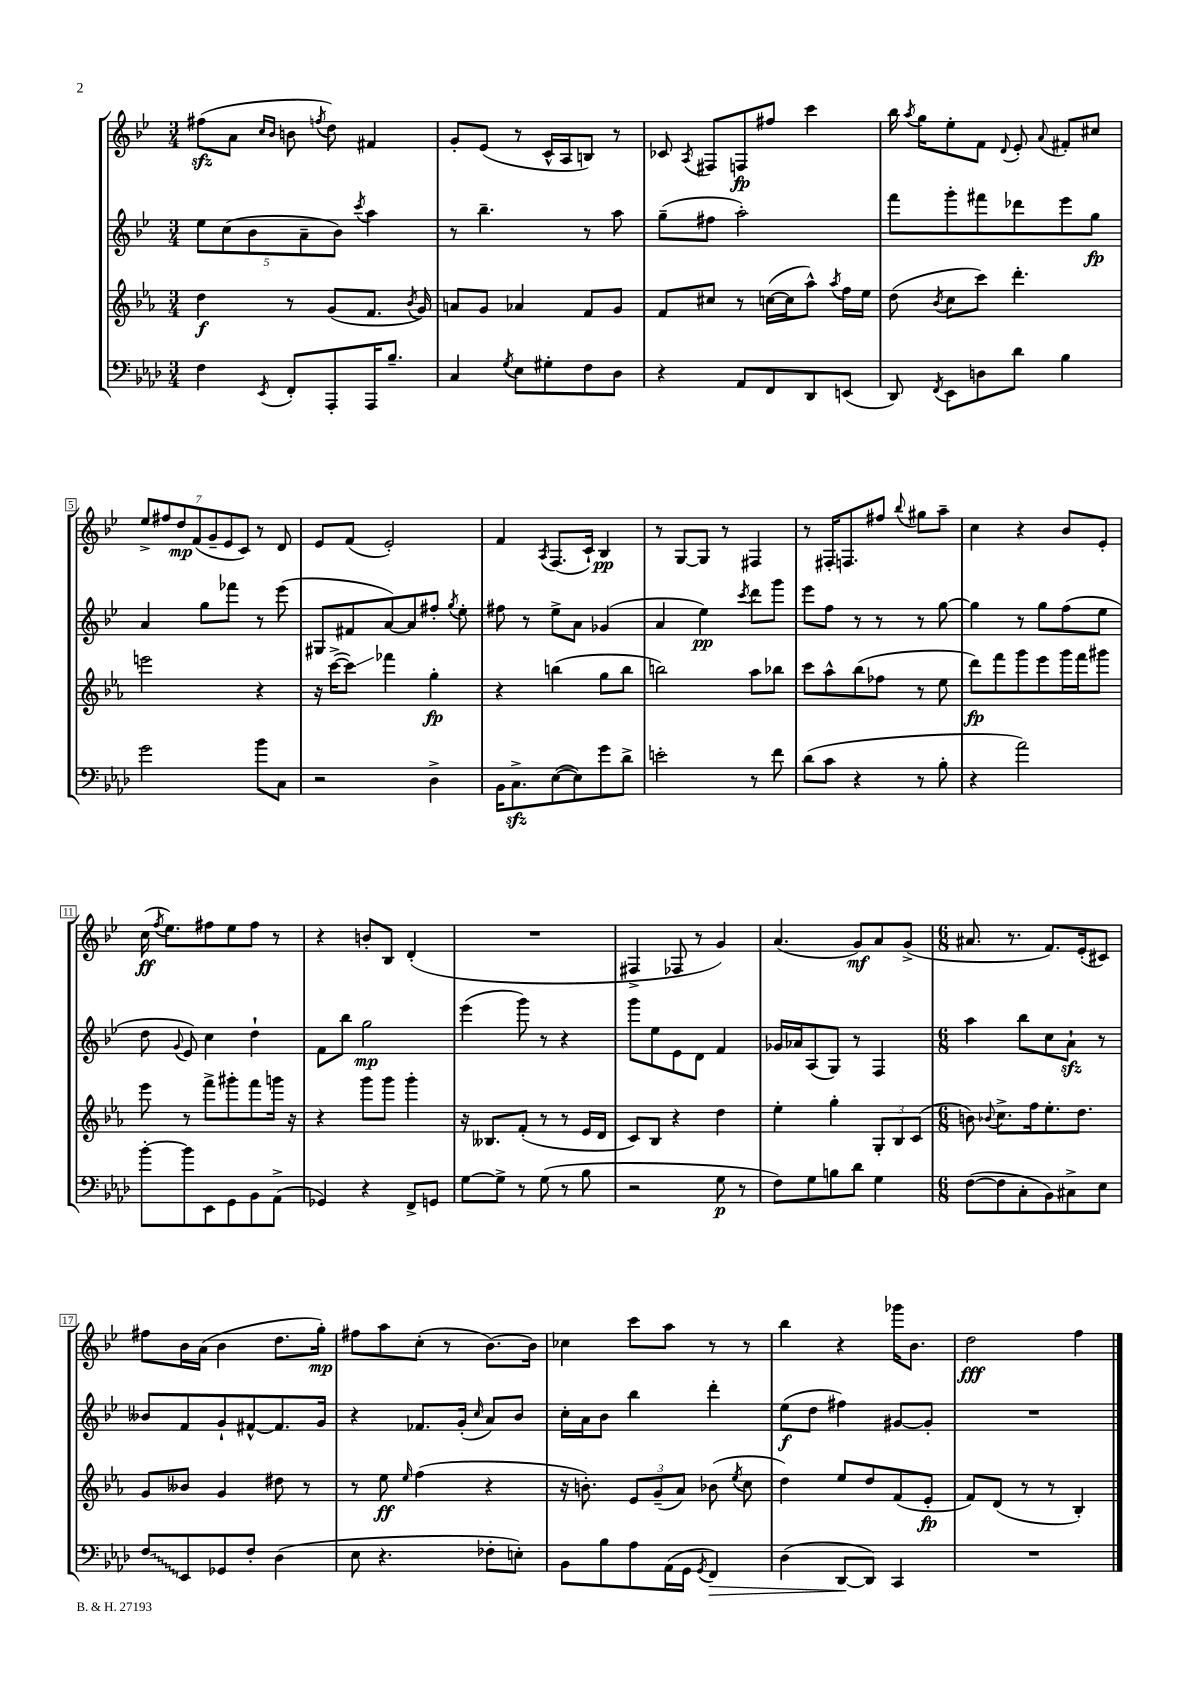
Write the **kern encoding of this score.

**kern	**kern	**kern	**kern
*staff4	*staff3	*staff2	*staff1
*clefF4	*clefG2	*clefG2	*clefG2
*k[b-e-a-d-]	*k[b-e-a-]	*k[b-e-]	*k[b-e-]
*M3/4	*M3/4	*M3/4	*M3/4
4F	4dd	10ee-	(8ff#
.	.	(10cc	.
.	.	.	8a
.	.	10b-	.
.	.	.	16qqcc
8qEE-	.	.	16qqb-
8FF'	8r	.	8b
.	.	10a~	.
.	.	.	8qff
8AAA-'	(8g	.	8dd)
.	.	10b-)	.
.	.	8qccc	.
16AAA-	8.f	4aa	4f#
8.B-~	.	.	.
.	8qb-	.	.
.	16g)	.	.
=	=	=	=
4C	8a	8r	8g'
.	8g	4.bb-~	(8e-
8qG	.	.	.
8E-	4a-	.	8r
8G#'	.	.	16c^^
.	.	.	16A
8F	8f	8r	8B)
8D-	8g	8aa	8r
=	=	=	=
4r	8f	(8gg~	8c-
.	.	.	8qA
.	8cc#	8ff#	8F#
8AA-	8r	2aa')	8F
8FF	([16cc	.	8ff#
.	16cc]	.	.
8DD-	8aa-^^)	.	4ccc
.	8qaa-	.	.
(8EE	16ff	.	.
.	16ee-	.	.
=	=	=	=
8DD-)	(8dd	8fff	16bb-
.	.	.	8qaa
.	.	.	16gg
8qFF	8qb-	.	.
8EE-	8cc	8ggg'	8ee-'
8D	8ccc)	8fff#	8f
.	.	.	8qqd
8d-	4.ddd'	8ddd-	8e-'
.	.	.	8qqa
4B-	.	8eee-	8f#'
.	.	8gg	8cc#
=	=	=	=
2g	2eee	4a	14ee-^
.	.	.	14ff#
.	.	.	14dd
.	.	.	(14f
.	.	8gg	.
.	.	.	14g~
.	.	.	14e-
.	.	8fff-	.
.	.	.	14c)
8b-	4r	8r	8r
8C	.	(8eee-	8d
=	=	=	=
2r	16r	8G#	8e-
.	([16ccc^	.	.
.	8ccc])	8f#	(8f
.	4fff-	[8a)	2e-')
.	.	8a]	.
4D-^	4gg'	8ff#'	.
.	.	8qgg	.
.	.	8ee-'	.
=	=	=	=
16BB-	4r	8ff#	4f
8.C^	.	.	.
.	.	8r	.
.	.	.	8qA
([8E-	(4bb	8ee-^	(8.F
8E-])	.	8a	.
.	.	.	16c`)
8g	8gg	(4g-	4B-
8d-^	8bb	.	.
=	=	=	=
2e'	2bb)	4a	8r
.	.	.	[8G
.	.	4ee-)	8G]
.	.	.	8r
.	.	8qccc	.
8r	8aa-	8ddd	4F#
8f	8bb-	8ggg	.
=	=	=	=
(8d-	8ccc	8eee-	8r
8c	8aa-^^	8ff	16F#'
.	.	.	8.F
4r	(8bb-	8r	.
.	8ff-	8r	8ff#
.	.	.	8qqbb-
8r	8r	8r	8gg#
8B-'	8ee-	[8gg	8aa~
=	=	=	=
4r	8ddd)	4gg]	4cc
.	8fff	.	.
2a-)	8ggg	8r	4r
.	8eee-	8gg	.
.	16ggg	(8ff	8b-
.	16fff	.	.
.	8ggg#	8ee-	8e-'
=	=	=	=
[8b-'	8eee-	8dd	(16cc
.	.	.	8qff
.	.	.	8.ee-)
.	.	8qqg	.
8b-]	8r	8e-)	.
8EE-	8fff^	4cc	8ff#
8GG	8ggg#'	.	8ee-
8BB-	8fff	4dd`	8ff#
(8AA-^	16ggg	.	8r
.	16r	.	.
=	=	=	=
4GG-)	4r	8f	4r
.	.	8bb-	.
4r	8ggg	2gg	8b'
.	8ggg	.	8B-
8FF^	4ggg'	.	(4d'
8GG	.	.	.
=	=	=	=
[8G	16r	(4eee-	2.r
.	8.B--	.	.
8G^]	.	.	.
8r	(8f'	8ggg)	.
(8G	8r	8r	.
8r	8r	4r	.
8B-	16e-	.	.
.	16d	.	.
=	=	=	=
2r	8c)	8ggg	4F#^
.	8B-	8ee-	.
.	4r	8e-	8F-
.	.	8d	8r
8G	4dd	4f	4g)
8r	.	.	.
=	=	=	=
8F)	4ee-'	16g-	(4.a
.	.	16a-	.
8G	.	(8A	.
8B	4gg'	8G)	.
8d-	.	8r	8g)
4G	12G'	4F	8a
.	12B-	.	.
.	.	.	(8g^
.	(12c	.	.
=	=	=	=
*M6/8	*M6/8	*M6/8	*M6/8
([8F	8b)	4aa	8.a#
.	8qqb-	.	.
8F]	8.cc^	.	.
.	.	.	8.r
8C'	.	8bb-	.
.	16ff	.	.
8BB-)	8.ee-'	8cc	8.f)
8C#^	.	8a`	.
.	8.dd	.	(16e-'
8E-	.	8r	8c#)
=	=	=	=
8F	8g	8b--	8ff#
8EE-	8b--	8f	16b-
.	.	.	(16a
8GG-	4g	8g`	4b-
8F'	.	[8f#^^	.
(4D-	8dd#	8.f#]	8.dd
.	8r	.	.
.	.	16g	16gg')
=	=	=	=
8E-	8r	4r	8ff#
4.r	8ee-	.	8aa
.	16qqee-	.	.
.	(4ff	8.f-	(8cc'
.	.	.	8r
.	.	(16g'	.
.	.	16qqcc	.
8F-'	4r	8a)	[8.b-)
8E')	.	8b-	.
.	.	.	16b-]
=	=	=	=
8BB-	16r	16cc'	4cc-
.	8.b')	16a	.
8B-	.	8b-	.
8A-	12e-	4bb-	8ccc
.	(12g~	.	.
(16AA-	.	.	8aa
.	12a-)	.	.
16GG	.	.	.
8qGG	.	.	.
4FF)	(8b-	4ddd'	8r
.	8qee-	.	.
.	8cc	.	8r
=	=	=	=
(4D-	4dd)	(8ee-	4bb-
.	.	8dd	.
[8DD-	8ee-	4ff#)	4r
8DD-])	8dd	.	.
4CC	(8f	[8g#	16ggg-
.	.	.	8.b-
.	8e-'	8g#']	.
=	=	=	=
2.r	8f)	2.r	2dd
.	(8d	.	.
.	8r	.	.
.	8r	.	.
.	4B-')	.	4ff
==	==	==	==
*-	*-	*-	*-
